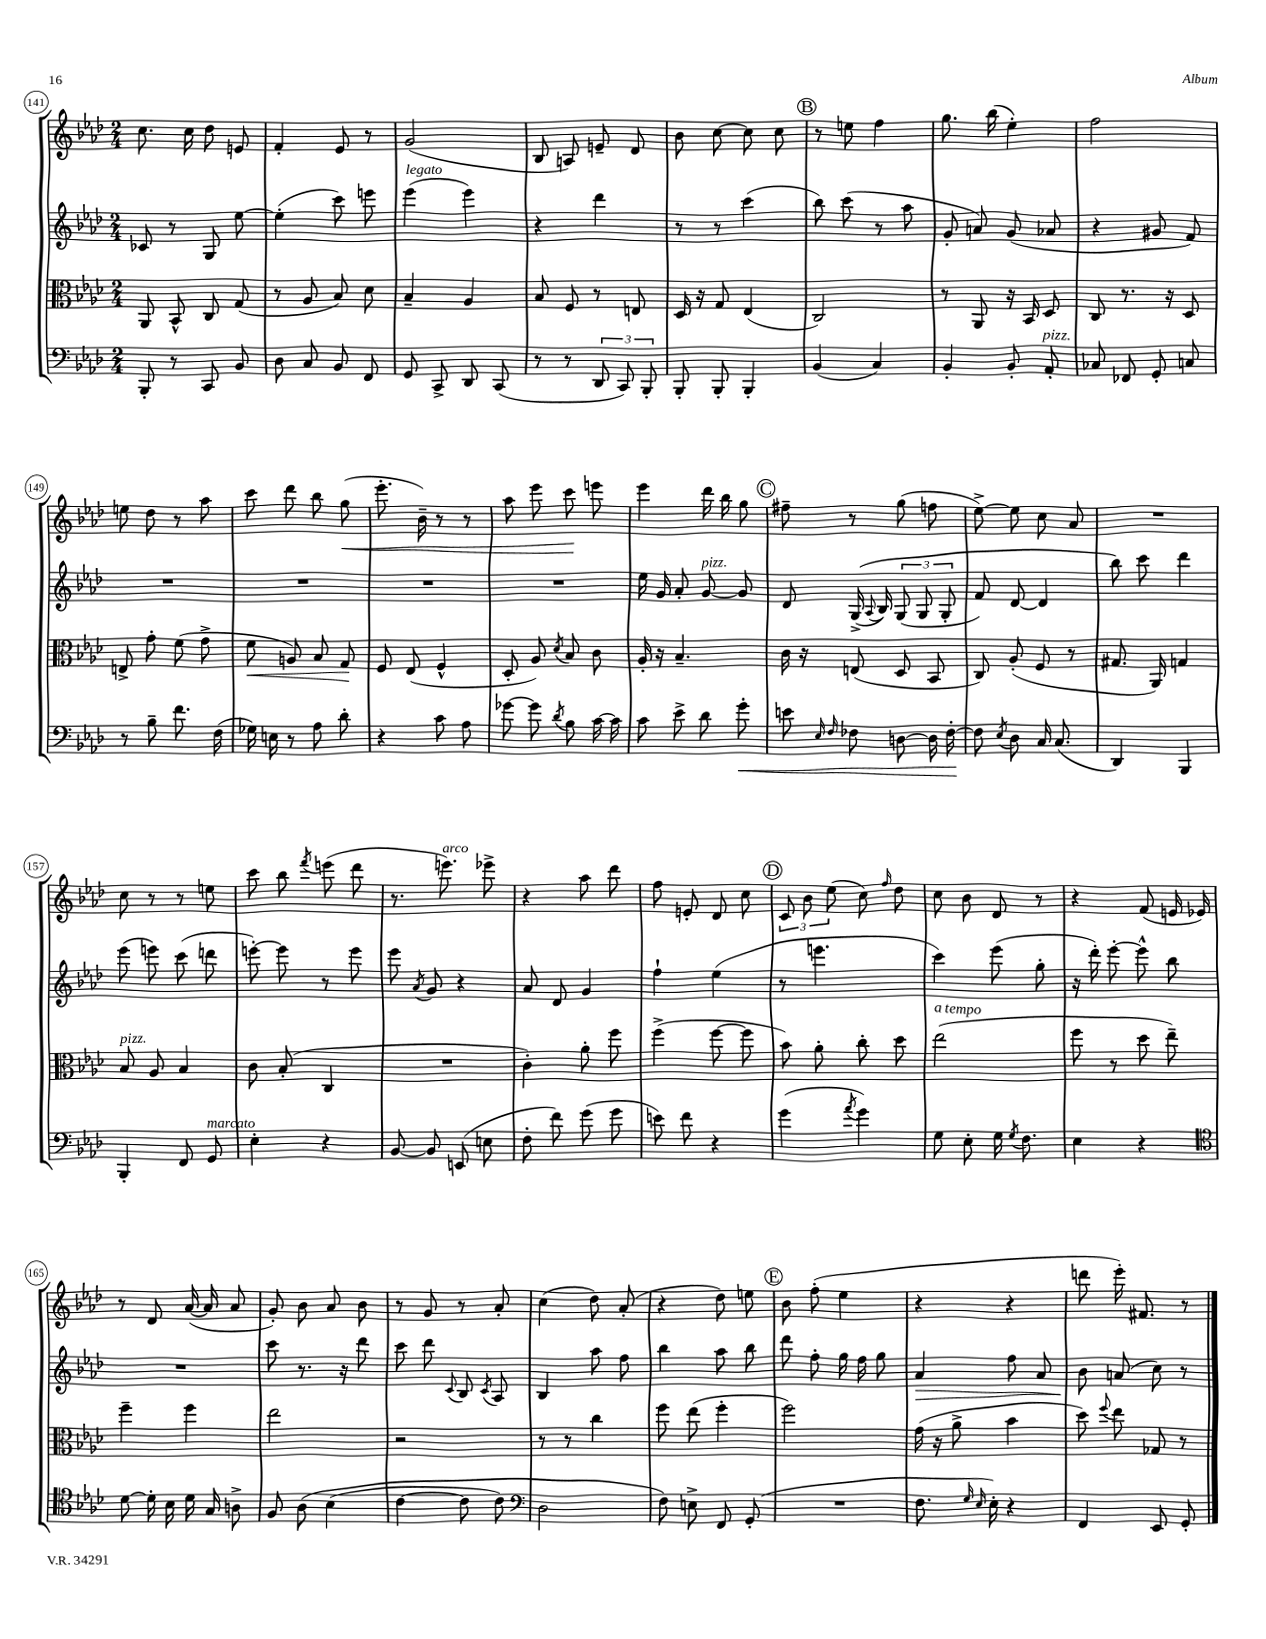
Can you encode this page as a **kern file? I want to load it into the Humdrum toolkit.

**kern	**kern	**kern	**kern
*staff4	*staff3	*staff2	*staff1
*clefF4	*clefC3	*clefG2	*clefG2
*k[b-e-a-d-]	*k[b-e-a-d-]	*k[b-e-a-d-]	*k[b-e-a-d-]
*M2/4	*M2/4	*M2/4	*M2/4
8BBB-'/	8AA-/	8c-/	8.cc\
8r	8BB-^^/	8r	.
.	.	.	16cc\
8CC/	8C/	8G/	8dd-\
8BB-/	(8G/	[8ee-\	8e/
=	=	=	=
8D-\	8r	(4ee-'\]	4f'/
8C/	8A-/	.	.
8BB-/	8B-/)	8ccc\)	8e-/
8FF/	8d-\	8eee\	8r
=	=	=	=
8GG/	4B-~/	(4eee-\	(2g/
8CC^/	.	.	.
8DD-/	4A-/	4eee-\)	.
(8CC/	.	.	.
=	=	=	=
8r	8B-/	4r	8B-/
8r	8F/	.	8A/)
12DD-/	8r	4ddd-\	8e~/
12CC/)	.	.	.
.	8E/	.	8d-/
12BBB-'/	.	.	.
=	=	=	=
8BBB-'/	16D-/	8r	8b-\
.	16r	.	.
8BBB-'/	8G/	8r	[8cc\
4BBB-'/	(4E-/	(4ccc\	8cc\]
.	.	.	8cc\
=	=	=	=
(4BB-/	2C/)	8bb-\)	8r
.	.	(8ccc\	8ee\
4C/)	.	8r	4ff\
.	.	8aa-\	.
=	=	=	=
4BB-'/	8r	8g'/	8.gg\
.	8AA-/	8a/)	.
.	.	.	(16bb-\
8BB-'/	16r	(8g/	4ee-'\)
.	16BB-/	.	.
8AA-'/	8D-/	8a-/	.
=	=	=	=
8C-/	8C/	4r	2ff\
8FF-/	8.r	.	.
8GG'/	.	8g#/	.
.	16r	.	.
8C/	8D-/	8f/)	.
=	=	=	=
8r	8E^/	2r	8ee\
8B-~\	8g'\	.	8dd-\
8.f\	(8f\	.	8r
.	8g^\	.	8aa-\
(16F\	.	.	.
=	=	=	=
16G-\)	8f\	2r	8ccc\
16E\	.	.	.
8r	8A/)	.	8ddd-\
8A-\	8B-/	.	8bb-\
8d-'\	8G/	.	(8gg\
=	=	=	=
4r	8F/	2r	8.eee-'\
.	(8E-/	.	.
.	.	.	16b-~\)
8c\	4F^^/	.	8r
8A-\	.	.	8r
=	=	=	=
[8g-\	8D-'/	2r	8aa-\
8g-\]	8A-/)	.	8eee-\
8qd-/	8qd-/	.	.
8B-\	8B-/	.	8ccc\
[16c\	8c\	.	8eee\
16c\]	.	.	.
=	=	=	=
8c\	16A-'/	16ee-\	4eee-\
.	16r	16g/	.
8e-^\	4.B-~/	8a-'/	.
8d-\	.	[8g/	16ddd-\
.	.	.	16bb-\
8g'\	.	8g/]	8gg\
=	=	=	=
8e\	16c\	8d-/	8ff#~\
.	16r	.	.
16qqE-/	.	.	.
16qqF/	.	.	.
8F-\	(8E/	&((16G^/	8r
.	.	8qqA-/	.
.	.	16B-/)	.
[8D\	8D-/	(12G/	(8gg\
.	.	12G/	.
16D\]	8BB-/	.	8ff\
.	.	12G'/	.
[16F-'\	.	.	.
=	=	=	=
8F-\]	8C/)	8f/)	[8ee-^\)
8qE-/	.	.	.
8D-\	(8A-'/	[8d-/	8ee-\]
16C/	8F/	4d-/]	8cc\
(8.C/	.	.	.
.	8r	.	8a-/
=	=	=	=
4DD-/)	8.G#/	8bb-\&)	2r
.	.	8ccc\	.
.	16AA-/)	.	.
4BBB-/	4G/	4ddd-\	.
=	=	=	=
4BBB-'/	8B-/	(8eee-\	8cc\
.	8A-/	8eee\)	8r
8FF/	4B-/	(8ccc\	8r
8GG/	.	8ddd\	8ee\
=	=	=	=
4E-'\	8c\	[8eee'\)	8ccc\
.	(8B-'/	8eee\]	8bb-\
.	.	.	8qfff/
4r	4C/	8r	(8eee\
.	.	8eee\	8ddd-\
=	=	=	=
[8BB-/	2r	8eee-\	8.r
.	.	8qa-/	.
8BB-/]	.	8g/	.
.	.	.	8.eee\)
(8EE/	.	4r	.
8E\	.	.	8eee-^\
=	=	=	=
8F'\	4c'\)	8a-/	4r
8f\)	.	8d-/	.
(8g\	8a-'\	4g/	8aa-\
8g\	8ff\	.	8ddd-\
=	=	=	=
8e\)	(4ff^\	4ff`\	8ff\
8f\	.	.	8e'/
4r	[8ff\	(4ee-\	8d-/
.	8ff\]	.	8cc\
=	=	=	=
(4g\	8b-\)	8r	12c/
.	.	.	12b-\
.	8a-'\	4.eee\	.
.	.	.	(12ee-\
8qa-/	.	.	.
4g\)	8cc'\	.	8cc\)
.	.	.	16qqff/
.	8dd-\	.	8dd-\
=	=	=	=
8G\	(2ee-\	4ccc\)	8cc\
8E-'\	.	.	8b-\
16G\	.	(8eee-\	8d-/
8qG/	.	.	.
8.F\	.	.	.
.	.	8gg'\	8r
=	=	=	=
4E-\	8ff\	16r	4r
.	.	16ddd-'\)	.
.	8r	[8eee-'\	.
4r	8dd-\	8eee-^^\]	(8f/
.	8ee-~\)	8bb-\	16e/
.	.	.	16e-/)
=	=	=	=
*clefC4	*	*	*
[8d-\	4ff~\	2r	8r
16d-'\]	.	.	8d-/
16B-\	.	.	.
16d-\	4ff\	.	([16a-/
16G/	.	.	16a-/]
8A^\	.	.	8a-/
=	=	=	=
8F/	2ee-\	8ccc\	8g'/)
&(8A-\	.	8.r	8b-\
(4B-\	.	.	8a-/
.	.	16r	.
.	.	8ddd-\	8b-\
=	=	=	=
[4c\	2r	8ccc\	8r
.	.	8ddd-\	8g/
.	.	8qqc/	.
8c\]	.	8B-/	8r
.	.	8qc/	.
8c\)	.	8A-/	8a-'/
=	=	=	=
*clefF4	*	*	*
2D-\	8r	4B-/	(4cc\
.	8r	.	.
.	4cc\	8aa-\	8dd-\)
.	.	8ff\	(8a-'/
=	=	=	=
8F\&)	8ff\	4bb-\	4r
8E^\	(8ee-\	.	.
8FF/	4ff'\	8aa-\	8dd-\)
(8GG'/	.	8bb-\	8ee\
=	=	=	=
2r	2ff\)	8ddd-\	8b-\
.	.	8ff'\	(8ff'\
.	.	16gg\	4ee-\
.	.	16ff\	.
.	.	8gg\	.
=	=	=	=
8.F\	(16g\	4a-/	4r
.	16r	.	.
.	8a-^\	.	.
16qqG/	.	.	.
16qqE-/	.	.	.
16E-'\)	.	.	.
4r	4b-\	8ff\	4r
.	.	8a-/	.
=	=	=	=
4FF/	8dd-\)	8b-\	8ddd\
.	8qqff/	.	.
.	8ee-\	(8a/	16eee-'\)
.	.	.	8.f#/
8EE-/	8G-/	8cc\)	.
8GG'/	8r	8r	8r
==	==	==	==
*-	*-	*-	*-
